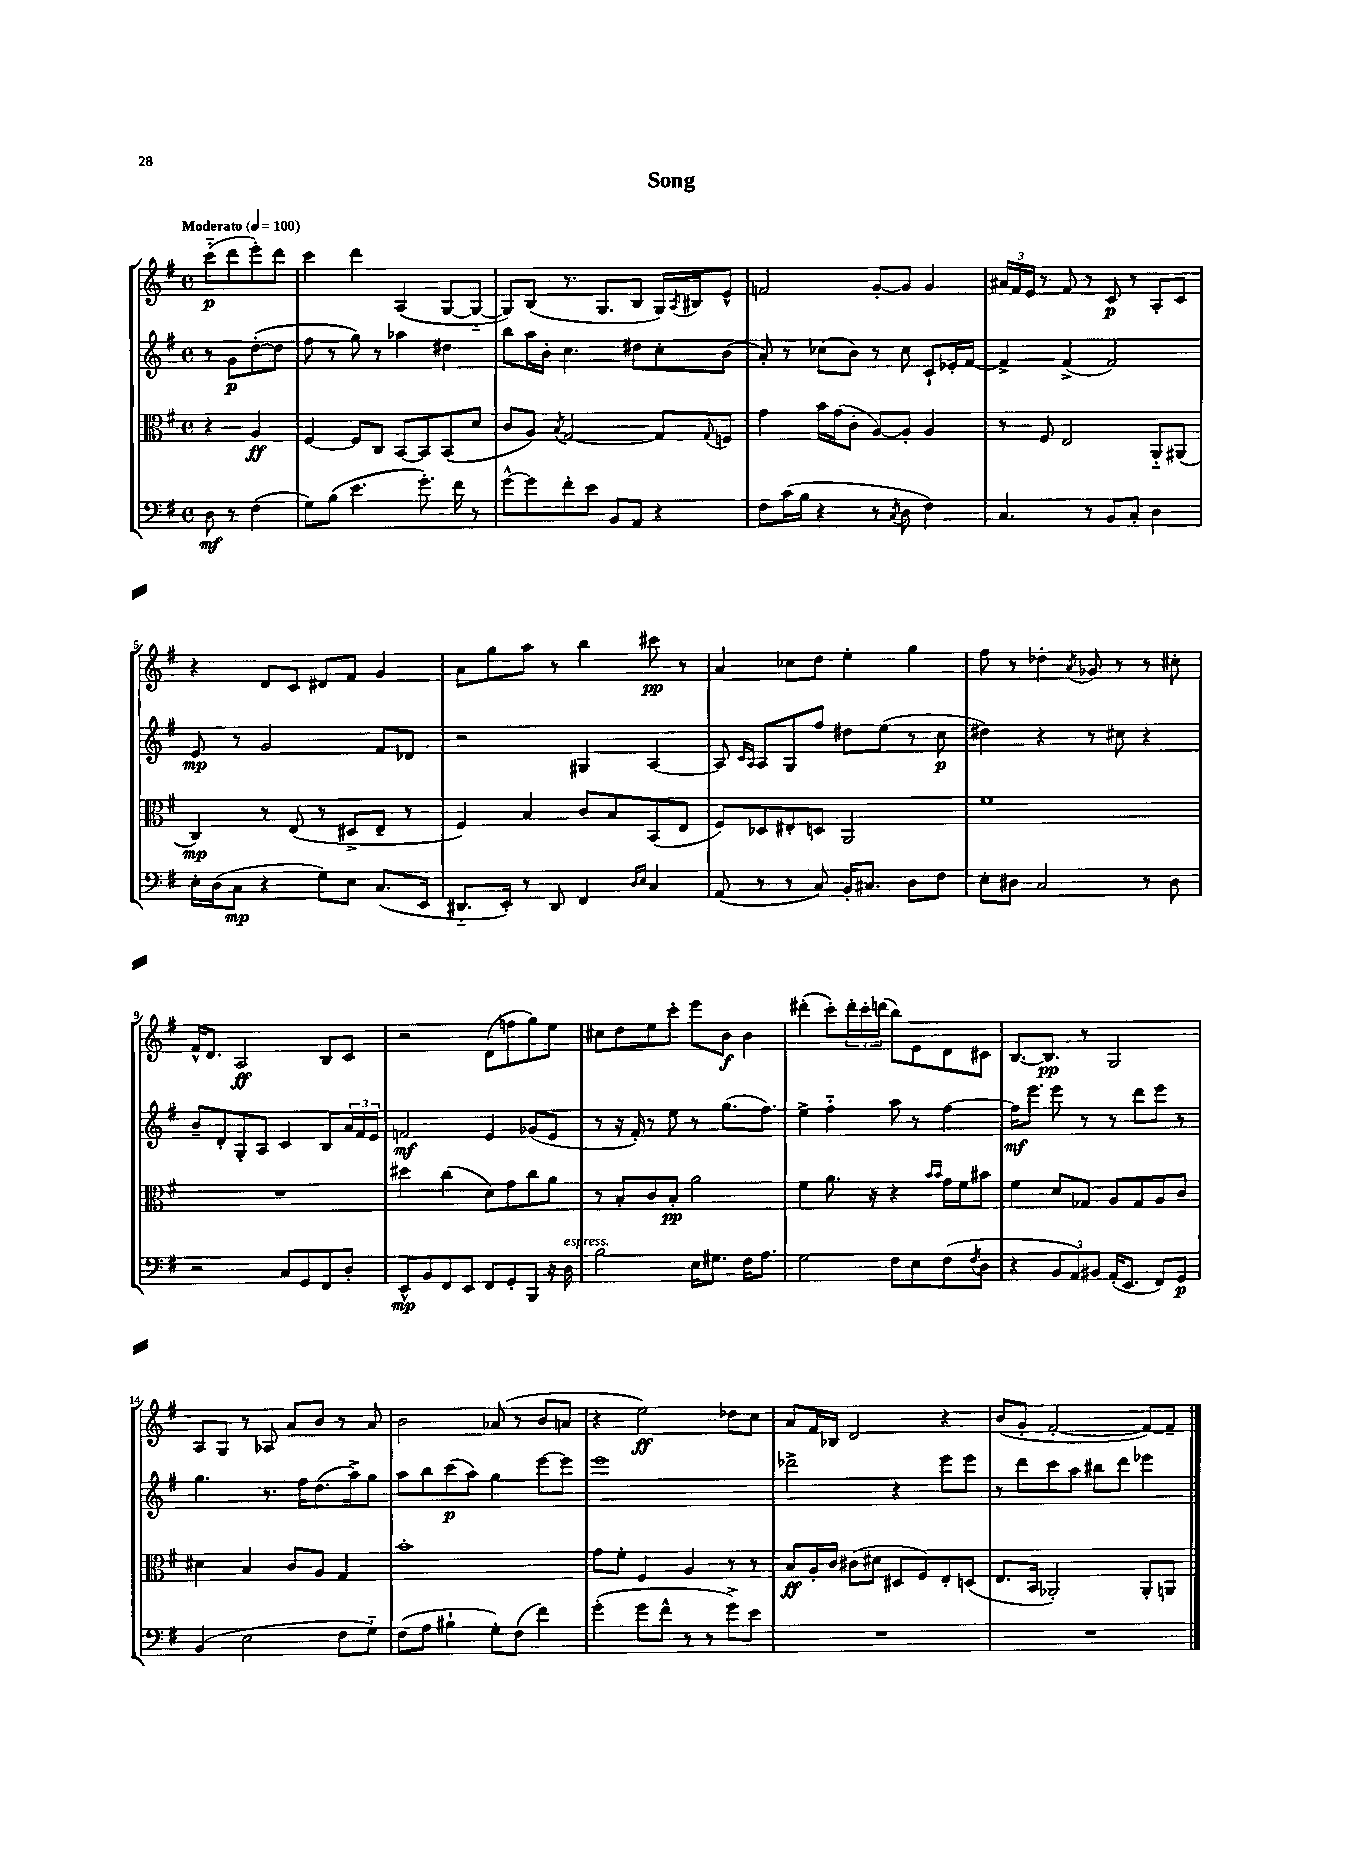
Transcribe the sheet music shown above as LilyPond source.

\header { title = "Song" }
<<
\new StaffGroup <<
\new Staff = "s0" {
    \clef treble \key g \major \defaultTimeSignature \time 4/4 \partial 2 \tempo "Moderato" 4 = 100
    c'''8-_\p( d'''8 e'''8-.) d'''8 |
    c'''4 d'''4 a4( g8~ g8~-_ |
    g8) b8( r8. g8. b8 g16) \acciaccatura { a8 } bis16 e'8-^ |
    f'2 g'8~-. g'8 g'4 |
    \tuplet 3/2 { ais'16 fis'16 e'16 } r8 fis'8 r8 c'8\p r8 a8-. c'8 |
    r4 d'8 c'8 dis'8 fis'8 g'4 |
    a'8 g''8 a''8 r8 b''4 cis'''8\pp r8 |
    a'4 ces''8 d''8 e''4-. g''4 |
    fis''8 r8 des''4-. \acciaccatura { a'8 } ges'8 r8 r8 cis''8-. |
    fis'16-^ d'8. a2\ff b8 c'8 |
    r2 d'8( f''8 g''8) e''8 |
    cis''8 d''8 e''8 c'''8-. e'''8 b'8\f b'4 |
    dis'''4-.( c'''8-.) \tuplet 3/2 { dis'''16-. c'''16-. d'''16( } b''8) e'8 d'8 cis'8 |
    b8.~ b8.\pp r8 g2 |
    a8 g8 r8 aes8 a'8 b'8 r8 a'8 |
    b'2 aes'8( r8 b'8 a'8 |
    r4 e''2\ff) des''8 c''8 |
    a'8 fis'16 bes16 d'2 r4 |
    b'8( g'8-. fis'2~-. fis'8~) fis'8-- \bar "|." |
}
\new Staff = "s1" {
    \clef treble \key g \major \defaultTimeSignature \time 4/4 \partial 2
    r8 g'8\p d''8~-.( d''8 |
    fis''8 r8 g''8) r8 aes''4 dis''4 |
    b''8 a''16 b'16-. c''4. dis''8 c''8-. b'8( |
    a'8-.) r8 ces''8( b'8) r8 ces''8 c'8-! ees'16-. fis'16~ |
    fis'4-> fis'4->( fis'2) |
    e'8\mp r8 g'2 fis'8 des'8 |
    r2 gis4 a4~ |
    a8 \grace { c'16 a16 } a8 g8 fis''8 dis''8 e''8( r8 c''8\p |
    dis''4) r4 r8 cis''8 r4 |
    b'8-- d'8-. g8-. a8 c'4 b8 \tuplet 3/2 { a'16 fis'16 e'16 } |
    f'2\mf e'4 ges'8( e'8 |
    r8 r16 fis'16-.) r8 e''8 r8 g''8.( fis''8.) |
    e''4-> fis''4-_ a''8 r8 fis''4~ |
    fis''16\mf e'''8. e'''8 r8 r8 d'''8 e'''8 r8 |
    g''4. r8. fis''16 d''8.( a''16->) g''8 |
    a''8 b''8 c'''8\p( a''8) g''4 e'''8~ e'''8 |
    e'''1 |
    des'''2-> r4 e'''8 e'''8 |
    r8 d'''8 c'''8 a''8 bis''8 d'''8 ees'''4 \bar "|." |
}
\new Staff = "s2" {
    \clef alto \key g \major \defaultTimeSignature \time 4/4 \partial 2
    r4 a4\ff |
    fis4~ fis8 c8 b,8~ b,8 b,8( d'8 |
    c'8 a8) \acciaccatura { b8 } g2~ g8 \appoggiatura { g8 } f8 |
    g'4 b'16 g'16( c'8-. a8~) a8-. a4 |
    r8 fis8 e2 a,8-_ ais,8( |
    c4\mp) r8 e8( r8 dis8-> e8-- r8 |
    fis4) b4 c'8 b8 b,8( e8 |
    fis8) des8 eis8-. d8 a,2 |
    fis'1 |
    R1 |
    dis''4 c''4( d'8) g'8 c''8 a'8 |
    r8 b8-. c'8 b8-.\pp a'2 |
    fis'4 a'8. r16 r4 \grace { b'16 b'16 } g'16 fis'16 bis'8 |
    fis'4 d'8 ges8 a8 ges8 a8 c'8 |
    dis'4 b4 c'8 a8 g4 |
    b'1-. |
    g'8 fis'8-. fis4 a4 r8 r8 |
    b8\ff a16-. c'16 cis'8( dis'8 dis8 fis8) e8-. d8( |
    e8. b,16 aes,2-.) aes,8-. a,8 \bar "|." |
}
\new Staff = "s3" {
    \clef bass \key g \major \defaultTimeSignature \time 4/4 \partial 2
    d8\mf r8 fis4( |
    g8) b8( e'4. g'8.-.) fis'16 r8 |
    g'8~-^ g'8 fis'8-. e'8 b,8 a,8 r4 |
    fis8 c'16( b16 r4 r8 \acciaccatura { c8 } d8 fis4) |
    c4. r8 b,8 c8-. d4 |
    e16-. d16( c8\mp r4 g8) e8 c8.( e,16 |
    dis,8.-_ e,16-.) r8 dis,8 fis,4 \grace { d16 e16 } c4 |
    a,8( r8 r8 c8) b,16-. cis8. d8 fis8 |
    e8-. dis8 c2 r8 dis8 |
    r2 c8 g,8 fis,8 d8-. |
    e,8-^\mp b,8 fis,8 e,8 fis,8 g,8-. b,,8 r16 d16^\markup { \italic "espress." } |
    b2 e16 gis8. fis16 a8. |
    g2 fis8 e8 fis8( \acciaccatura { fis8 } d8 |
    r4 \tuplet 3/2 { b,8 a,8) bis,8 } a,16-.( e,8. fis,8) g,8\p |
    b,4( e2 fis8 g8-_) |
    fis8( a8 bis4-! g8-.) fis8( fis'4) |
    g'4-.( g'8 fis'8-^ r8 r8 g'8->) e'8 |
    R1 |
    R1 \bar "|." |
}
>>
>>
